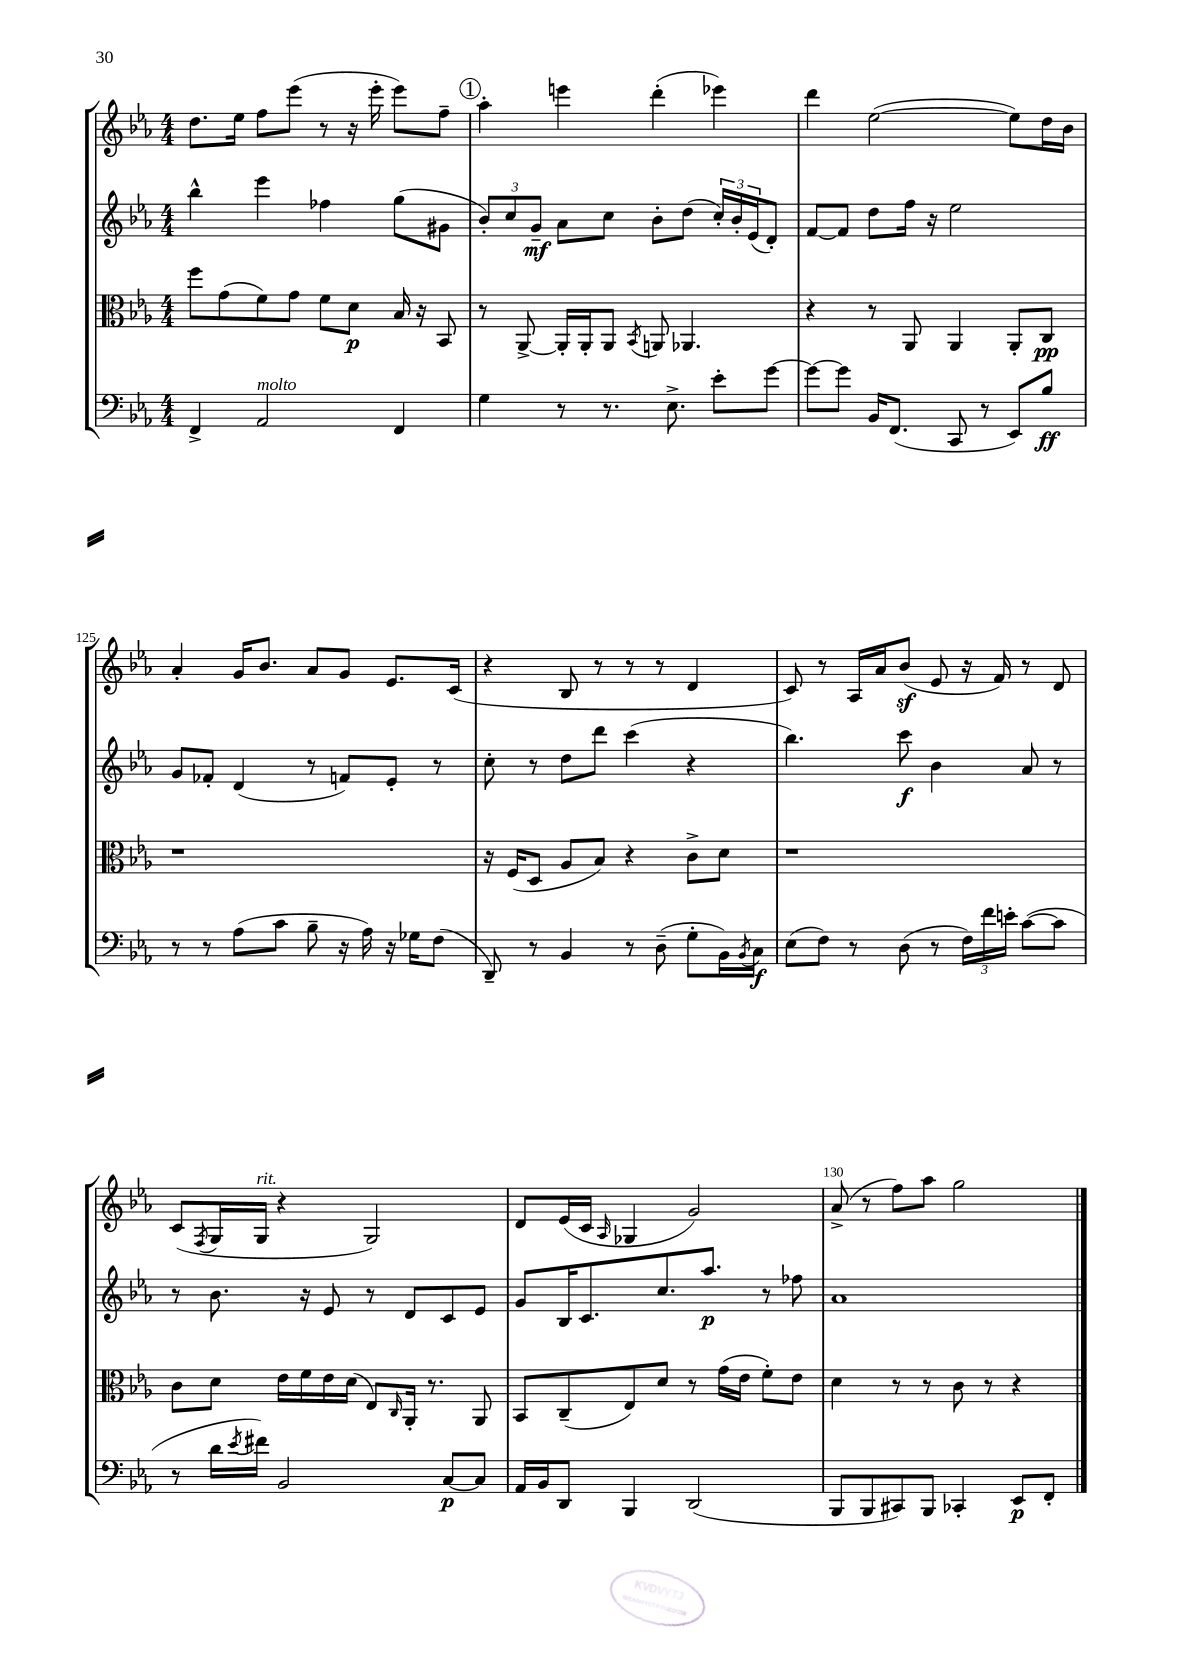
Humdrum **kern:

**kern	**kern	**kern	**kern
*staff4	*staff3	*staff2	*staff1
*clefF4	*clefC3	*clefG2	*clefG2
*k[b-e-a-]	*k[b-e-a-]	*k[b-e-a-]	*k[b-e-a-]
*M4/4	*M4/4	*M4/4	*M4/4
4FF^/	8ff\L	4bb-^^\	8.dd\L
.	(8g\	.	.
.	.	.	16ee-\Jk
2AA-/	8f\)	4eee-\	8ff\L
.	8g\J	.	(8eee-\J
.	8f\L	4ff-\	8r
.	8d\J	.	16r
.	.	.	16eee-'\
4FF/	16B-/	(8gg\L	8eee-\L)
.	16r	.	.
.	8BB-/	8g#\J	8ff~\J
=	=	=	=
4G\	8r	12b-'/L)	4aa-'\
.	.	12cc/	.
.	[8AA-^/	.	.
.	.	12g~/J	.
8r	16AA-'/]LL	8a-\L	4eee\
.	16AA-'/J	.	.
8.r	8AA-/J	8cc\J	.
.	8qBB-/	.	.
.	8AA/	8b-'\L	(4ddd'\
8.E-^\	.	.	.
.	4.AA-/	(8dd\J	.
8e-'\L	.	24cc'/LL)	4eee-\)
.	.	24b-'/	.
.	.	(24e-/J	.
[8g\J	.	8d'/J)	.
=	=	=	=
8g\_L	4r	[8f/L	4ddd\
8g\]J	.	8f/]J	.
16BB-/LK	8r	8dd\L	([2ee-\
(8.FF/J	.	.	.
.	8AA-/	16ff\Jk	.
.	.	16r	.
8CC/	4AA-/	2ee-\	.
8r	.	.	.
8EE-/L)	8AA-'/L	.	8ee-\]L)
8B-/J	8C/J	.	16dd\L
.	.	.	16b-\JJ
=	=	=	=
8r	1r	8g/L	4a-'/
8r	.	8f-'/J	.
(8A-\L	.	(4d/	16g/LK
.	.	.	8.b-/J
8c\J	.	.	.
8B-~\	.	8r	8a-/L
16r	.	8f/L)	8g/J
16A-\)	.	.	.
16r	.	8e-'/J	8.e-/L
16G-\LK	.	.	.
(8F\J	.	8r	.
.	.	.	(16c/Jk
=	=	=	=
8DD~/)	16r	8cc'\	4r
.	(16F/LK	.	.
8r	8D/J	8r	.
4BB-/	8A-/L	8dd\L	8B-/
.	8B-/J)	8ddd\J	8r
8r	4r	(4ccc\	8r
(8D~\	.	.	8r
8G'\L	8c^\L	4r	4d/
16BB-\L)	8d\J	.	.
8qBB-/	.	.	.
16C\JJ	.	.	.
=	=	=	=
(8E-\L	1r	4.bb-\)	8c/)
8F\J)	.	.	8r
8r	.	.	16A-/LL
.	.	.	16a-/J
(8D\	.	8ccc\	(8b-/J
8r	.	4b-\	8e-/
24F\LL)	.	.	16r
24f\	.	.	.
.	.	.	16f/)
24e'\JJ	.	.	.
([8c\L	.	8a-/	8r
8c\]J	.	8r	8d/
=	=	=	=
8r	8c\L	8r	(8c/L
.	.	.	8qF/
16d\LL	8d\J	8.b-\	16G/L
8qe-/	.	.	.
16f#\JJ)	.	.	16G/JJ
2BB-/	16e-\LL	.	4r
.	16f\	16r	.
.	16e-\	8e-/	.
.	(16d\JJ	.	.
.	8E-/L)	8r	2G/)
.	16qqC/	.	.
.	16AA-'/Jk	8d/L	.
.	8.r	.	.
[8C/L	.	8c/	.
8C/]J	8AA-/	8e-/J	.
=	=	=	=
16AA-/LL	8BB-/L	8g/L	8d/L
16BB-/J	.	.	.
8DD/J	(8C~/	16B-/K	(16e-/L
.	.	8.c/	16c/JJ
.	.	.	16qqA-/
4BBB-/	8E-/)	.	4G-/
.	8d/J	8.cc/	.
(2DD/	8r	.	2g/)
.	.	8.aa-/J	.
.	(16g\LL	.	.
.	16e-\JJ	.	.
.	8f'\L)	8r	.
.	8e-\J	8ff-\	.
=	=	=	=
8BBB-/L	4d\	1a-	(8a-^/
8BBB-/	.	.	8r
8CC#/)	8r	.	8ff\L)
8BBB-/J	8r	.	8aa-\J
4CC-'/	8c\	.	2gg\
.	8r	.	.
8EE-/L	4r	.	.
8FF'/J	.	.	.
==	==	==	==
*-	*-	*-	*-
